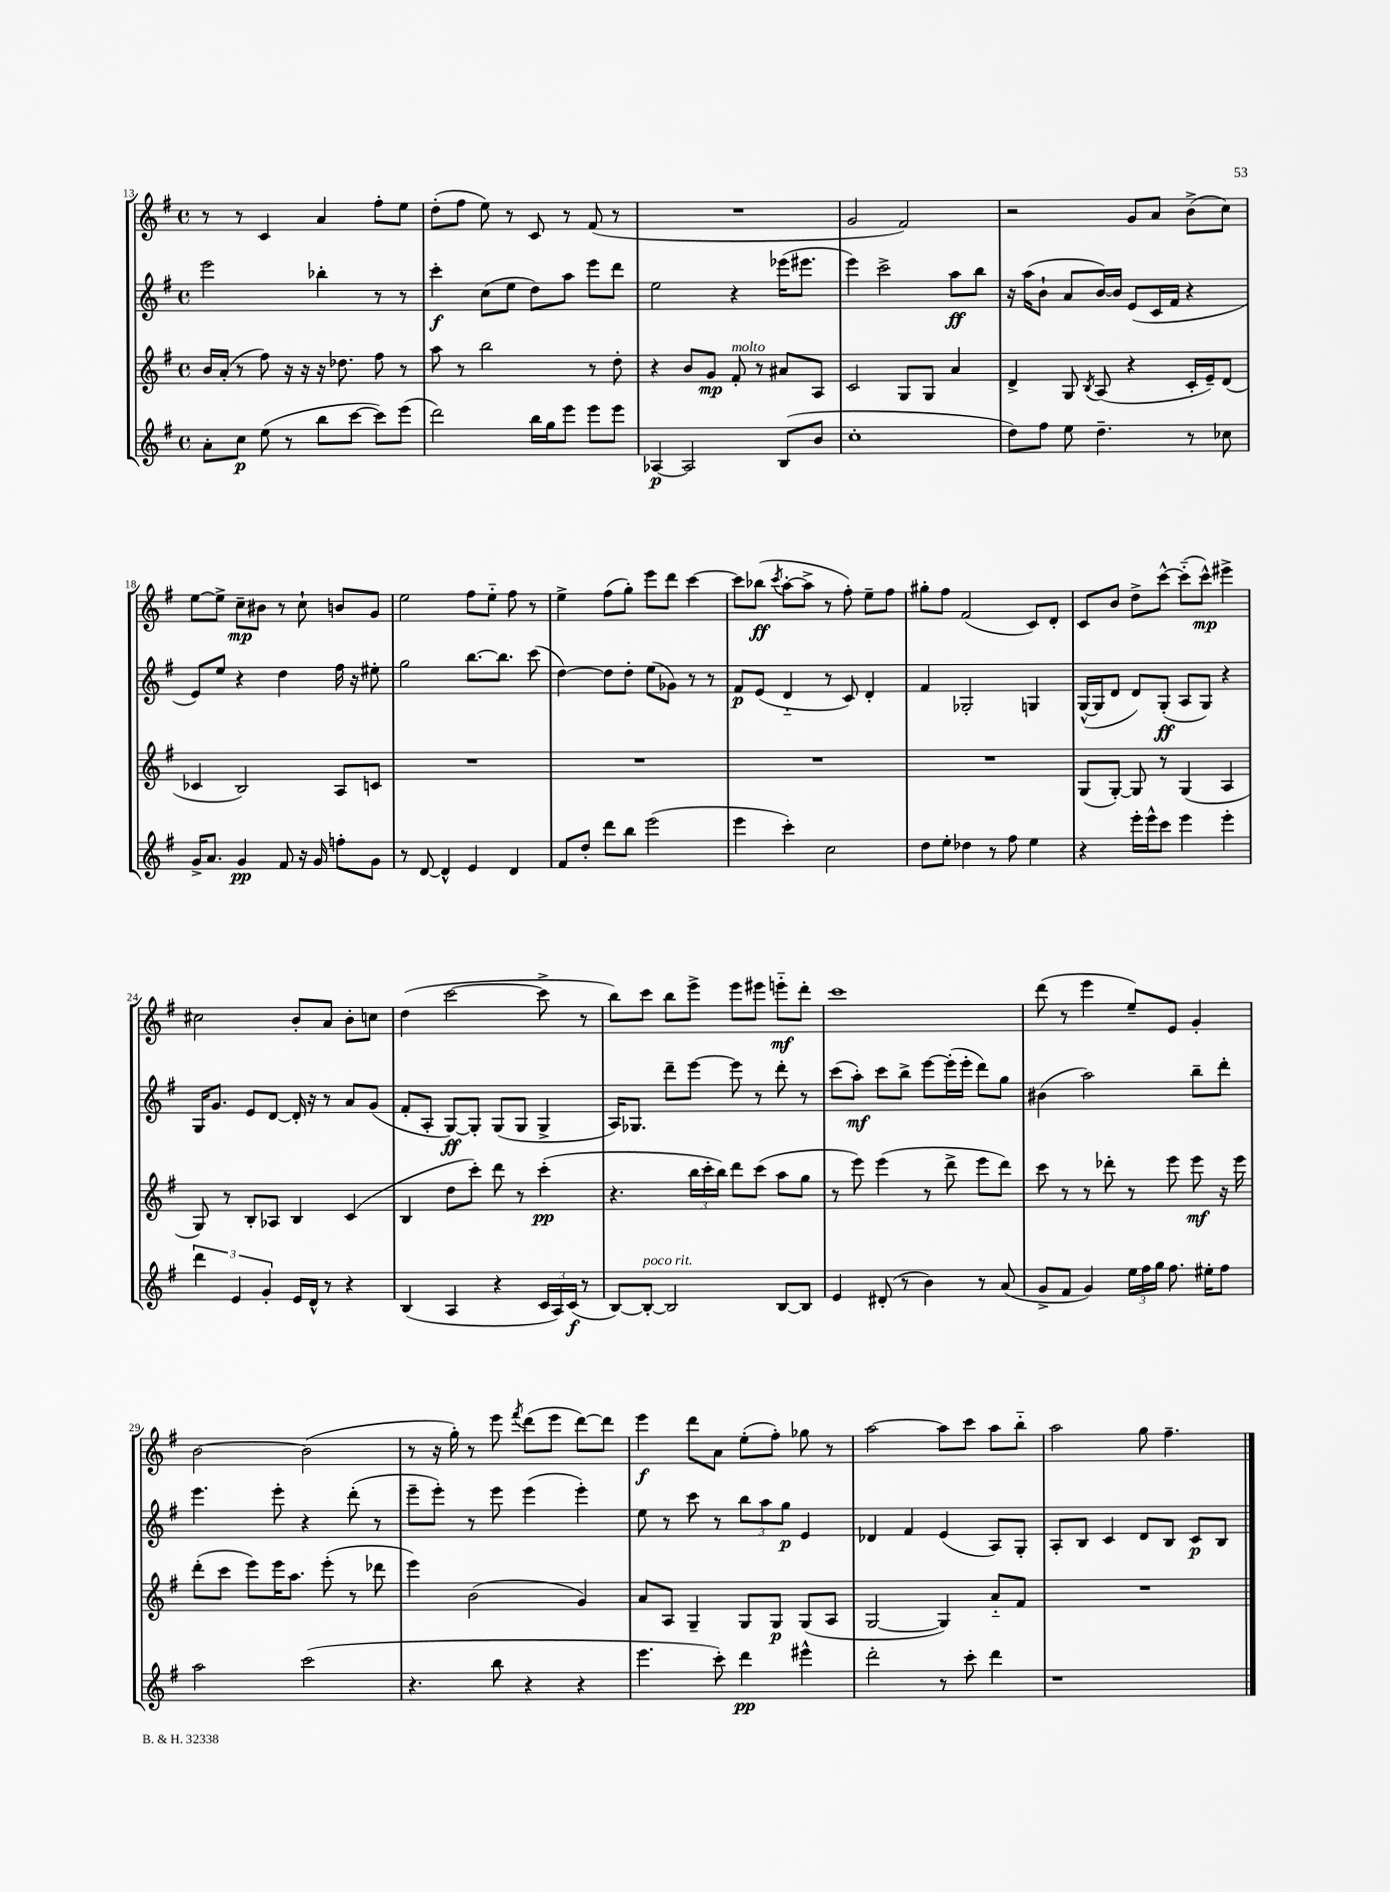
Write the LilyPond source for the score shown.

<<
\new StaffGroup <<
\new Staff = "s0" {
    \clef treble \key g \major \defaultTimeSignature \time 4/4
    \autoBeamOff r8 r8 c'4 a'4 fis''8[-. e''8] |
    d''8[-.( fis''8] e''8) r8 c'8 r8 fis'8( r8 |
    R1 |
    g'2 fis'2) |
    r2 g'8[ a'8] b'8[->( c''8]) |
    e''8[~ e''8]-> c''8[--\mp bis'8] r8 c''8-! b'8[ g'8] |
    e''2 fis''8[ e''8]-_ fis''8 r8 |
    e''4-> fis''8[( g''8]-.) e'''8[ d'''8] c'''4~ |
    c'''8[ bes''8]\ff( \acciaccatura { c'''8 } a''8[~-. a''8]-> r8 fis''8-.) e''8[-- fis''8] |
    gis''8[-. fis''8] fis'2( c'8[) d'8]-. |
    c'8[ b'8] d''8[-> c'''8]~-^ c'''8[-_( c'''8]-^\mp) eis'''4-> |
    cis''2 b'8[-. a'8] b'8[-. c''8] |
    d''4( c'''2~ c'''8-> r8 |
    b''8[) c'''8] b''8[ e'''8]-> e'''8[ eis'''8] e'''8[-_\mf d'''8]-. |
    c'''1 |
    d'''8( r8 e'''4 e''8[--) e'8] g'4-. |
    b'2~ b'2( |
    r8 r16 g''16-.) r8 e'''8 \acciaccatura { fis'''8 } d'''8[( e'''8] d'''8[~) d'''8] |
    e'''4\f d'''8[ a'8] e''8[-.( fis''8]-.) ges''8 r8 |
    a''2~ a''8[ c'''8] a''8[ b''8]-_ |
    a''2 g''8 fis''4.-- \bar "|." |
}
\new Staff = "s1" {
    \clef treble \key g \major \defaultTimeSignature \time 4/4
    \autoBeamOff e'''2 bes''4-. r8 r8 |
    c'''4-.\f c''8[( e''8] d''8[) a''8] e'''8[ d'''8] |
    e''2 r4 ees'''16[( eis'''8.] |
    e'''4) c'''2-> a''8[\ff b''8] |
    r16 a''16[( b'8]-! a'8[ b'16~) b'16] e'8[( c'16 fis'16] r4 |
    e'8[) e''8] r4 d''4 fis''16 r16 eis''8-. |
    g''2 b''8.[~ b''8.] c'''8( |
    d''4~) d''8[ d''8]-. e''8[( ges'8]) r8 r8 |
    fis'8[\p e'8]( d'4-_ r8 c'8) d'4-. |
    fis'4 ges2-. g4 |
    g16[~-^( g16 d'8] d'8[) g8]-.\ff( a8[ g8]) r4 |
    g16[ g'8.] e'8[ d'8]~ d'16-. r16 r8 a'8[ g'8]( |
    fis'8[-. a8]-. g8[~\ff) g8]-. g8[( g8] g4-> |
    a16[) ges8.] d'''8[-- e'''8]~ e'''8 r8 d'''8-. r8 |
    c'''8[( a''8]-.\mf) c'''8[ b''8]-> e'''8[~ e'''16-.( e'''16]-. d'''8[) g''8] |
    bis'4( a''2) b''8[-- d'''8]-. |
    e'''4. e'''8-. r4 d'''8-.( r8 |
    e'''8[-- e'''8]-.) r8 e'''8 e'''4( e'''4-.) |
    e''8 r8 c'''8 r8 \tuplet 3/2 { b''8[ a''8 g''8]\p } e'4 |
    des'4 fis'4 e'4( a8[) g8]-. |
    a8[-. b8] c'4 d'8[ b8] c'8[\p b8] \bar "|." |
}
\new Staff = "s2" {
    \clef treble \key g \major \defaultTimeSignature \time 4/4
    \autoBeamOff b'16[ a'16]-.( r8 fis''8) r16 r16 r16 des''8. fis''8 r8 |
    a''8 r8 b''2 r8 d''8-. |
    r4 b'8[ g'8]\mp fis'8-.^\markup { \italic "molto" } r8 ais'8[ a8] |
    c'2 g8[ g8] a'4 |
    d'4-> g8 \acciaccatura { b8 } a8( r4 c'16[-. e'16--) d'8]( |
    ces'4 b2) a8[ c'8] |
    R1 |
    R1 |
    R1 |
    R1 |
    g8[( g8]~-.) g8 r8 g4( a4 |
    g8) r8 b8[-. aes8] b4 c'4( |
    b4 d''8[ c'''8]-.) d'''8 r8 c'''4-.\pp( |
    r4. \tuplet 3/2 { b''16[ c'''16-. b''16]) } d'''8[ c'''8]( a''8[ g''8] |
    r8 e'''8) e'''4( r8 d'''8-> e'''8[ d'''8]) |
    c'''8 r8 r8 des'''8-. r8 e'''8 e'''8\mf r16 e'''16 |
    d'''8[-.( c'''8] e'''8[) e'''16 a''8.] e'''8-.( r8 des'''8 |
    e'''4) b'2( g'4) |
    a'8[ a8] g4-- g8[ g8]\p g8[( a8] |
    g2~ g4) a'8[-_ fis'8] |
    R1 \bar "|." |
}
\new Staff = "s3" {
    \clef treble \key g \major \defaultTimeSignature \time 4/4
    \autoBeamOff a'8[-. c''8]\p e''8( r8 b''8[ c'''8]~ c'''8[) e'''8]( |
    d'''2) b''16[ g''16 e'''8] e'''8[ e'''8] |
    aes4~\p aes2 b8[( b'8] |
    c''1-. |
    d''8[) fis''8] e''8 d''4.-- r8 ces''8 |
    g'16[-> a'8.] g'4\pp fis'8 r16 g'16 f''8[-. g'8] |
    r8 d'8~ d'4-^ e'4 d'4 |
    fis'8[ d''8]-. d'''8[ b''8] e'''2( |
    e'''4 c'''4-.) c''2 |
    d''8[ e''8]-. des''4 r8 fis''8 e''4 |
    r4 e'''16[-. e'''16-^ c'''8] e'''4 e'''4-. |
    \tuplet 3/2 { d'''4 e'4 g'4-. } e'16[ d'16]-^ r8 r4 |
    b4( a4 r4 \tuplet 3/2 { c'16[ a16) c'16]\f( } r8 |
    b8[~) b8]~-.^\markup { \italic "poco rit." } b2 b8[~ b8] |
    e'4 dis'8-.( r8 b'4) r8 a'8( |
    g'8[-> fis'8] g'4) \tuplet 3/2 { e''16[ fis''16 g''16] } fis''8. eis''16[-. fis''8] |
    a''2 c'''2( |
    r4. b''8 r4 r4 |
    e'''4. c'''8-.) d'''4\pp eis'''4-^ |
    d'''2-. r8 c'''8-. d'''4 |
    r1 \bar "|." |
}
>>
>>
\layout { \context { \Score currentBarNumber = #13 } }
